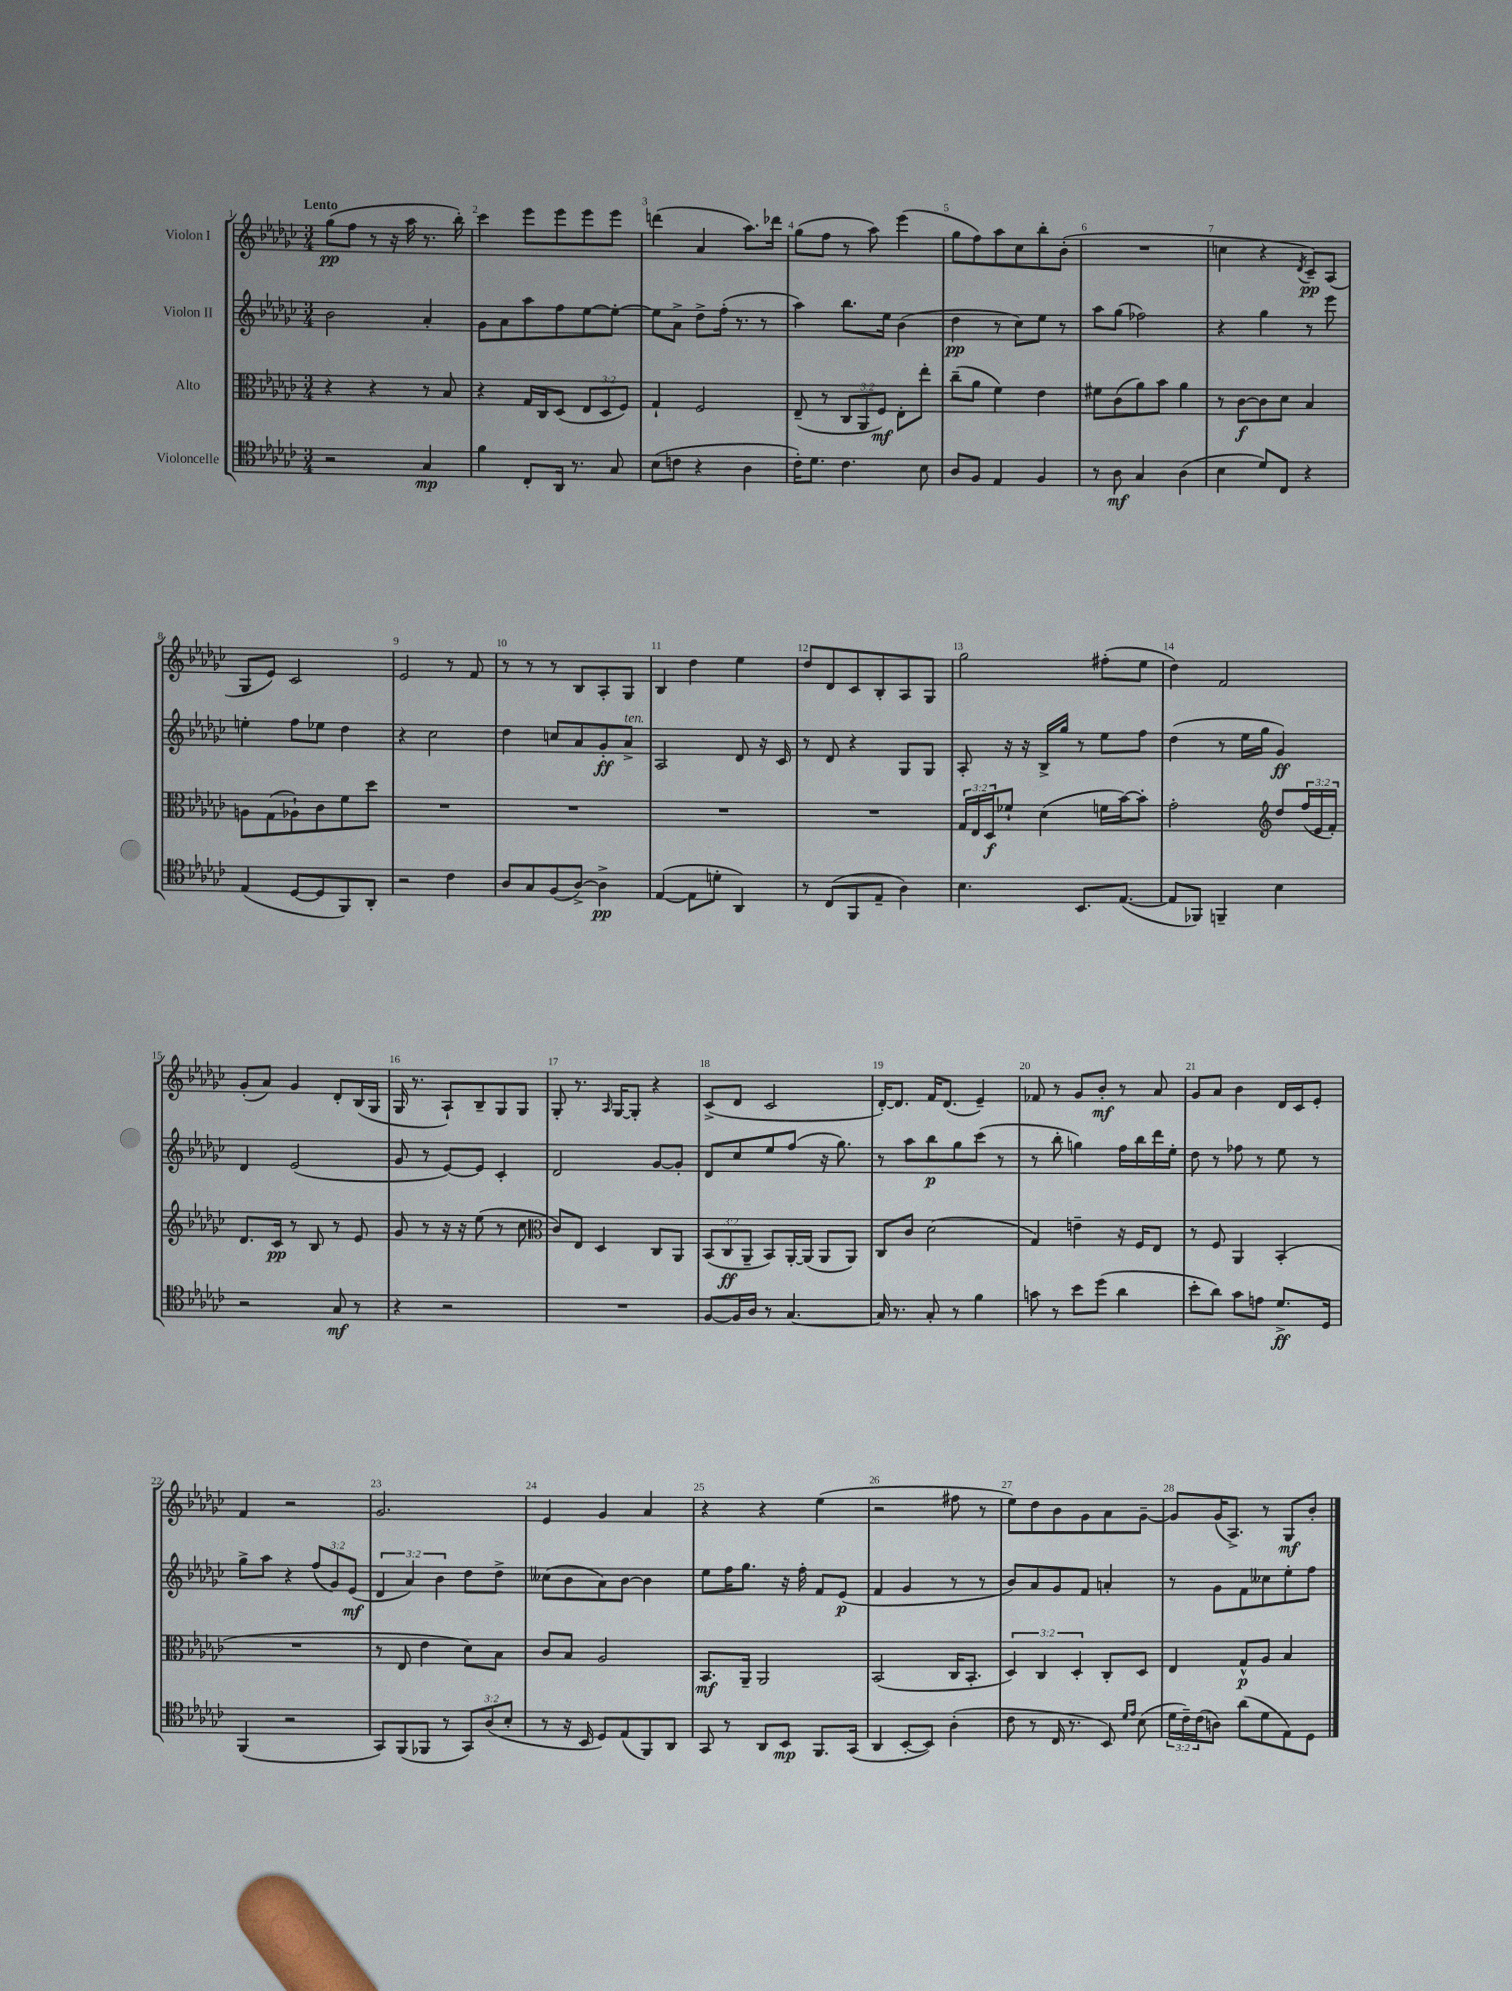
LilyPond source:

<<
\new StaffGroup <<
\new Staff = "s0" \with { instrumentName = "Violon I" } {
    \clef treble \key ges \major \numericTimeSignature \time 3/4 \tempo "Lento"
    ges''8\pp( f''8 r8 r16 aes''16 r8. bes''16-.) |
    ces'''4 ees'''8 ees'''8 ees'''8 ees'''8 |
    d'''4( aes'4 aes''8.) des'''16 |
    ges''8( f''8 r8 aes''8) ees'''4( |
    ges''8 f''8) aes''8 ces''8 bes''8-. bes'8-.( |
    R2. |
    c''4 r4 \acciaccatura { des'8 } ces'8--\pp) aes8( |
    ges8 ees'8) ces'2 |
    ees'2 r8 f'8 |
    r8 r8 r8 bes8 aes8-. ges8 |
    bes4 des''4 ees''4 |
    des''8 des'8 ces'8 bes8-. aes8 ges8 |
    ges''2 fis''8-.( ees''8 |
    des''4) f'2 |
    ges'8-.( aes'8) ges'4 des'8-. bes16( ges16 |
    ges16 r8. aes8-!) bes8-- ges8 ges8 |
    ges8-. r8. \grace { aes16 } ges16~ ges8-. r4 |
    ces'8->( des'8 ces'2 |
    des'16~-.) des'8. f'16 des'8.( ees'4--) |
    fes'8 r8 ges'8 bes'8-.\mf r8 aes'8 |
    ges'8 aes'8 bes'4 des'16 ces'16 ees'8-. |
    f'4 r2 |
    ges'2. |
    ees'4 ges'4 aes'4 |
    r4 r4 ees''4( |
    r2 fis''8 r8 |
    ees''8) des''8 bes'8 ges'8 aes'8 ges'8~-- |
    ges'8 ges'16( aes8.->) r8 ges8\mf bes'8-. \bar "|." |
}
\new Staff = "s1" \with { instrumentName = "Violon II" } {
    \clef treble \key ges \major \numericTimeSignature \time 3/4 \override Staff.TupletNumber.text = #tuplet-number::calc-fraction-text
    bes'2 aes'4-. |
    ges'8 aes'8 aes''8 f''8 ees''8~ ees''8~-. |
    ees''8 aes'8-> des''8-> f''16-.( r8. r8 |
    aes''4) bes''8. ees''16 bes'4( |
    des''4\pp r8 ces''8) ees''8 r8 |
    aes''8 ges''8( fes''2) |
    r4 ges''4 r8 ees'''8 |
    e''4-. f''8 ees''8 des''4 |
    r4 ces''2 |
    des''4 c''8 aes'8 ges'8-.\ff aes'8->^\markup { \italic "ten." } |
    aes2 des'8 r16 ces'16 |
    r8 des'8 r4 ges8 ges8 |
    aes8-. r16 r16 bes16-> ges''16 r8 ees''8 f''8 |
    des''4( r8 ees''16 ges''16 ges'4\ff) |
    des'4 ees'2( |
    ges'8 r8 ees'8~) ees'8 ces'4-. |
    des'2 ges'8~ ges'8-. |
    des'8 ces''8 ees''8 f''8( r16 ges''8.) |
    r8 aes''8 bes''8\p ges''8 ces'''8( r8 |
    r8 bes''8-. g''4) f''16 bes''16 des'''16 ees''16-. |
    des''8 r8 fes''8 r8 ees''8 r8 |
    ges''8-> aes''8 r4 \tuplet 3/2 { f''8( ges'8) ees'8\mf( } |
    \tuplet 3/2 { des'4 aes'4) bes'4 } des''8 des''8-> |
    ceses''8( bes'8 aes'8) bes'8~ bes'4 |
    ees''8 f''16 ges''8. r16 f''16-. f'8 ees'8\p( |
    f'4 ges'4 r8 r8 |
    bes'8) aes'8 ges'8 f'8 a'4-. |
    r8 ges'8 f'8 ceses''8 ees''8-. f''8 \bar "|." |
}
\new Staff = "s2" \with { instrumentName = "Alto" } {
    \clef alto \key ges \major \numericTimeSignature \time 3/4 \override Staff.TupletNumber.text = #tuplet-number::calc-fraction-text
    r4 r4 r8 bes8 |
    r4 ges16 ces16 des8( \tuplet 3/2 { ees8 des8 f8) } |
    ges4-! f2 |
    ees8--( r8 \tuplet 3/2 { ces8 aes,8 f8\mf) } ees8-. ees''8-. |
    ces''8--( aes'8 f'4) ees'4 |
    fis'8 ces'8( aes'8) bes'8 aes'4 |
    r8 ces'8~\f ces'8 des'8 bes4 |
    a8 ges8( aes8-!) ces'8 f'8 des''8 |
    R2. |
    R2. |
    R2. |
    R2. |
    \tuplet 3/2 { ges16 ees16 des16\f } fes'8-! des'4( f'16 bes'16~) bes'8-. |
    ges'2-. \clef treble des''8 \tuplet 3/2 { f''16( ees'16 f'16-.) } |
    des'8. ces'16\pp r8 bes8 r8 ees'8 |
    ges'8 r8 r16 r16 ees''8( r8 ces''8 |
    \clef alto ces'8) ees8 des4 ces8 aes,8 |
    \tuplet 3/2 { bes,8( ces8\ff aes,8-- } bes,8) aes,16~-. aes,16( aes,8 aes,8) |
    ces8 ces'8 des'2( |
    ges4) e'4-- r16 f16 ees8 |
    r8 f8 aes,4 bes,4-.( |
    R2. |
    r8 ees8 ees'4 des'8) bes8 |
    ces'8 bes8 aes2 |
    bes,8.\mf aes,16-- aes,2 |
    bes,2( ces16 bes,8.-. |
    \tuplet 3/2 { des4) ces4 des4-. } ces8-. des8 |
    ees4 ges8-^\p aes8 bes4 \bar "|." |
}
\new Staff = "s3" \with { instrumentName = "Violoncelle" } {
    \clef tenor \key ges \major \numericTimeSignature \time 3/4 \override Staff.TupletNumber.text = #tuplet-number::calc-fraction-text
    r2 ges4\mp |
    f'4 ces8-. aes,16 r8. ges8 |
    bes8( c'8 r4 aes4 |
    ces'16-.) des'8. ces'4. bes8 |
    aes8 f8 ees4 f4 |
    r8 aes8\mf ges4 aes4( |
    bes4 des'8) ces8 r4 |
    ees4( des8~ des8 f,8) aes,8-. |
    r2 ces'4 |
    aes8 ges8 f8( aes8~->) aes4->\pp |
    ees4~( ees8 d'8-. aes,4) |
    r8 ces8( f,8 ees8-- aes4) |
    bes4. bes,8. ees8.~( |
    ees8 fes,8) f,4-- bes4 |
    r2 ges8\mf r8 |
    r4 r2 |
    R2. |
    f8~ f16 aes16 r8 ges4.~ |
    ges16 r8. ges8-. r8 f'4 |
    g'8 r8 bes'8 des''8( aes'4 |
    bes'8-. aes'8) ges'8 e'8 des'8.->\ff des16 |
    f,4( r2 |
    ges,8) f,8( fes,8 r8 \tuplet 3/2 { ges,8) aes8( bes8-. } |
    r8 r16 bes,16 des8) ees8( f,8) aes,8 |
    ges,8 r8 aes,8 bes,8\mp f,8. ges,16( |
    aes,4 bes,8~-. bes,8) aes4-.( |
    ces'8 r8 ces16 r8. bes,8) \grace { des'16 ees'16 } bes8( |
    \tuplet 3/2 { des'16 ces'16--) ces'16( } a8) aes'8( des'8 ees8) des8 \bar "|." |
}
>>
>>
\layout { \context { \Score \override BarNumber.break-visibility = ##(#f #t #t) barNumberVisibility = #all-bar-numbers-visible } }
